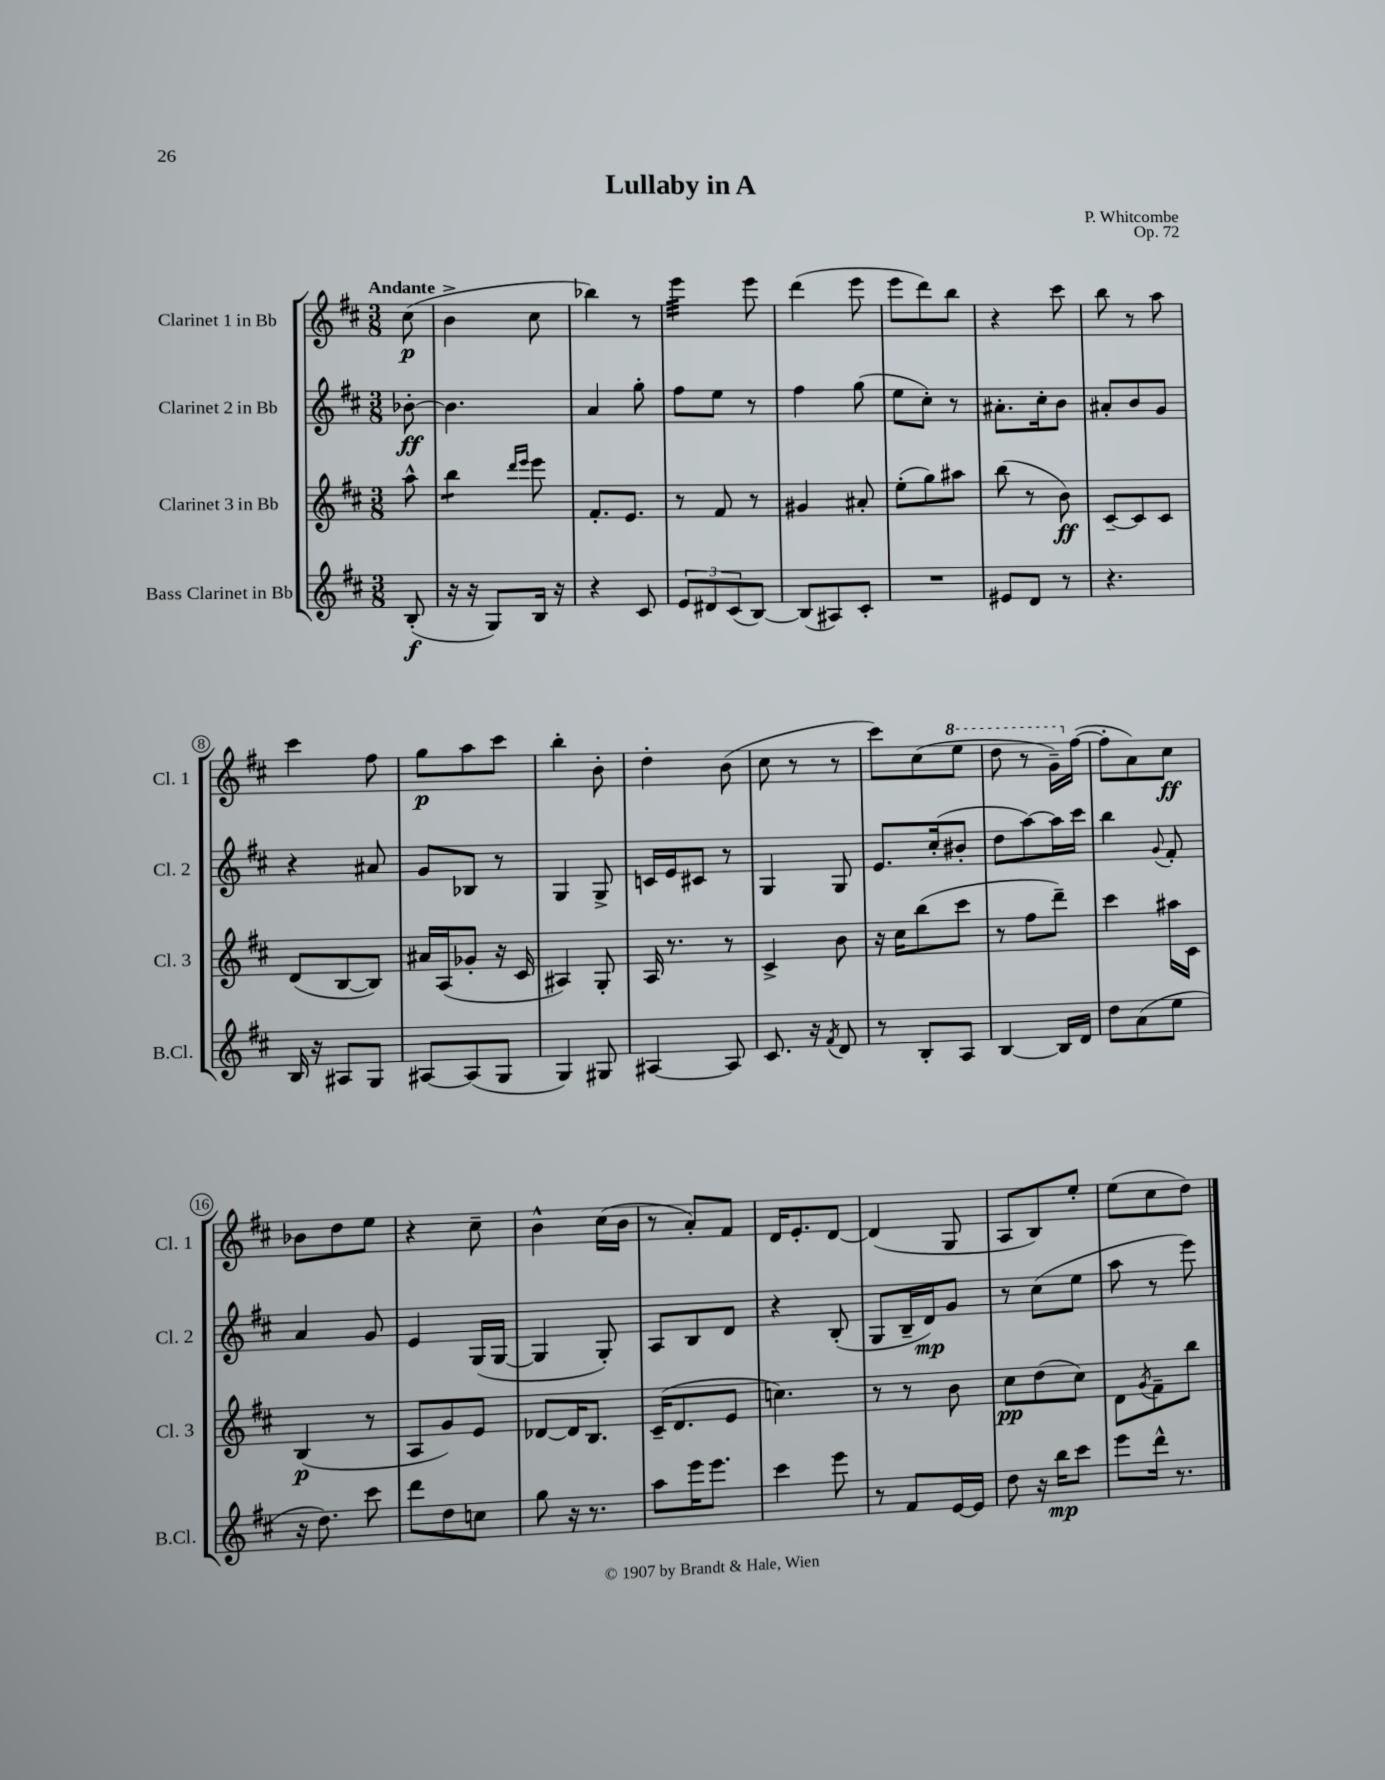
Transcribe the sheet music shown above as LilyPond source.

\header { title = "Lullaby in A" composer = "P. Whitcombe" opus = "Op. 72" }
<<
\new StaffGroup <<
\new Staff = "s0" \with { instrumentName = "Clarinet 1 in Bb" shortInstrumentName = "Cl. 1" } {
    \clef treble \key d \major \numericTimeSignature \time 3/8 \partial 8 \tempo "Andante"
    cis''8\p( |
    b'4-> cis''8 |
    bes''4) r8 |
    e'''4:32 e'''8 |
    d'''4( e'''8 |
    e'''8 d'''8) b''8 |
    r4 cis'''8 |
    b''8 r8 a''8 |
    cis'''4 fis''8 |
    g''8\p a''8 cis'''8 |
    b''4-. b'8-. |
    d''4-. b'8( |
    cis''8 r8 r8 |
    cis'''8) cis''8( \ottava #1 e'''8 |
    d'''8 r8 g''16--) \ottava #0 fis''16~( |
    fis''8-. a'8) cis''8\ff |
    bes'8 d''8 e''8 |
    r4 cis''8-- |
    b'4-^ cis''16( b'16 |
    r8 a'8-.) fis'8 |
    d'16 e'8.-. d'8~ |
    d'4( g8 |
    a8 b8) e''8-. |
    e''8( cis''8 d''8) \bar "|." |
}
\new Staff = "s1" \with { instrumentName = "Clarinet 2 in Bb" shortInstrumentName = "Cl. 2" } {
    \clef treble \key d \major \numericTimeSignature \time 3/8 \partial 8
    bes'8~-.\ff |
    bes'4. |
    a'4 g''8-. |
    fis''8 e''8 r8 |
    fis''4 g''8( |
    e''8 cis''8-.) r8 |
    ais'8.-. cis''16-. b'8 |
    ais'8-. b'8 g'8 |
    r4 ais'8 |
    g'8 bes8 r8 |
    g4 g8-> |
    c'16 e'16 cis'8 r8 |
    g4 g8 |
    e'8. cis''16-.( bis'8-. |
    d''8 a''8~) a''16 cis'''16 |
    b''4 \appoggiatura { g'8 } fis'8-. |
    a'4 g'8 |
    e'4 g16( g16~ |
    g4 g8-.) |
    a8 b8 d'8 |
    r4 b8-.( |
    g8 b16-- d'16\mp) g'8 |
    r8 cis''8( e''8 |
    a''8 r8 e'''8) \bar "|." |
}
\new Staff = "s2" \with { instrumentName = "Clarinet 3 in Bb" shortInstrumentName = "Cl. 3" } {
    \clef treble \key d \major \numericTimeSignature \time 3/8 \partial 8
    a''8-^ |
    b''4:8 \grace { d'''16 e'''16 } e'''8 |
    fis'8.-. e'8. |
    r8 fis'8 r8 |
    gis'4 ais'8-. |
    e''8-.( g''8) ais''8 |
    b''8( r8 b'8\ff) |
    cis'8~-- cis'8 cis'8 |
    d'8( b8~ b8) |
    ais'16 a16( ges'8-. r16 cis'16 |
    ais4) g8-. |
    a16 r8. r8 |
    cis'4-> b'8 |
    r16 cis''16 b''8( cis'''8 |
    r8 fis''8 d'''8--) |
    cis'''4 ais''16 cis'16 |
    b4\p( r8 |
    a8 g'8) e'8 |
    des'8~ des'16 b8. |
    cis'16--( d'8. e'8 |
    c''4.) |
    r8 r8 b'8 |
    cis''8\pp d''8( cis''8) |
    d'8 \acciaccatura { g'8 } fis'8-- b''8 \bar "|." |
}
\new Staff = "s3" \with { instrumentName = "Bass Clarinet in Bb" shortInstrumentName = "B.Cl." } {
    \clef treble \key d \major \numericTimeSignature \time 3/8 \partial 8
    b8-.\f( |
    r16 r16 g8) b16 r16 |
    r4 cis'8 |
    \tuplet 3/2 { e'8 dis'8 cis'8( } b8~) |
    b8( ais8) cis'8-. |
    R4. |
    eis'8 d'8 r8 |
    r4. |
    b16 r16 ais8 g8 |
    ais8~ ais8( g8 |
    g4) gis8 |
    ais4~ ais8 |
    cis'8. r16 \acciaccatura { fis'8 } d'8 |
    r8 b8-. a8 |
    b4~ b16 d'16 |
    d''8 a'8( e''8 |
    r16 d''8.) cis'''8 |
    d'''8 d''8 c''8 |
    g''8 r16 r8. |
    a''8 e'''16 e'''8. |
    cis'''4 e'''8 |
    r8 fis'8 e'16~ e'16 |
    d''8 r16 b''16\mp cis'''8 |
    e'''8 d'''16-^ r8. \bar "|." |
}
>>
>>
\layout { \context { \Score \override BarNumber.stencil = #(make-stencil-circler 0.1 0.3 ly:text-interface::print) } }
